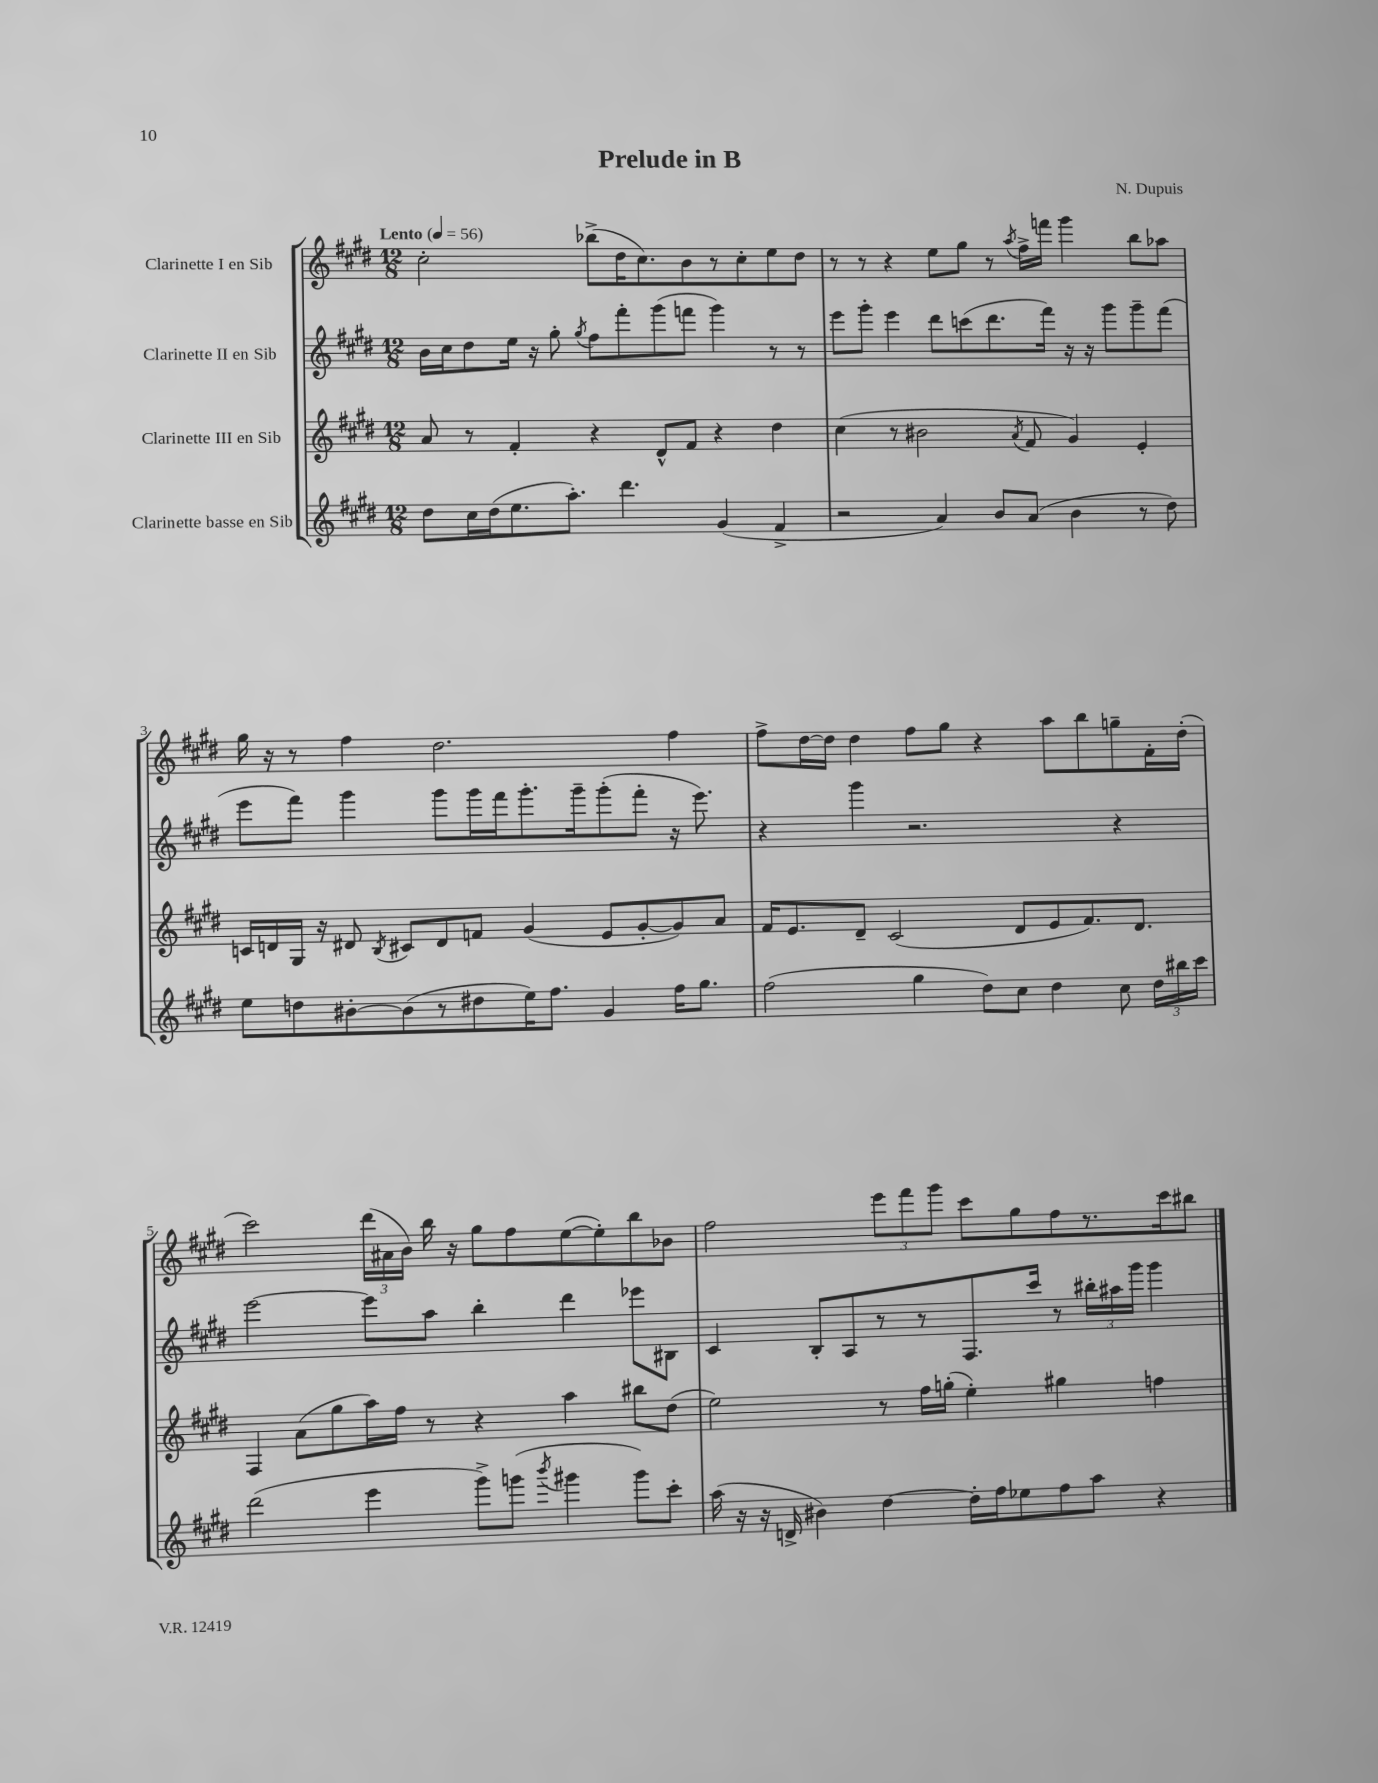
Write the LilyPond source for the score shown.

\header { title = "Prelude in B" composer = "N. Dupuis" }
<<
\new StaffGroup <<
\new Staff = "s0" \with { instrumentName = "Clarinette I en Sib" } {
    \clef treble \key e \major \numericTimeSignature \time 12/8 \tempo "Lento" 4 = 56
    \autoBeamOff cis''2-. bes''8[->( dis''16 cis''8.) b'8 r8 cis''8-. e''8 dis''8] |
    r8 r8 r4 e''8[ gis''8] r8 \acciaccatura { a''8 } fis''16[-> f'''16] gis'''4 b''8[ aes''8] |
    gis''16 r16 r8 fis''4 dis''2. fis''4 |
    fis''8[-> dis''16~ dis''16] dis''4 fis''8[ gis''8] r4 a''8[ b''8 g''8-- fis'16-. dis''16]-.( |
    cis'''2) \tuplet 3/2 { dis'''16[( ais'16 b'16]) } b''16 r16 gis''8[ fis''8 e''8~( e''8-.) b''8 bes'8] |
    fis''2 \tuplet 3/2 { e'''8[ fis'''8 gis'''8] } cis'''8[ gis''8 fis''8 r8. cis'''16 bis''8] \bar "|." |
}
\new Staff = "s1" \with { instrumentName = "Clarinette II en Sib" } {
    \clef treble \key e \major \numericTimeSignature \time 12/8
    \autoBeamOff b'16[ cis''16 dis''8 e''16] r16 gis''8-. \acciaccatura { gis''8 } fis''8[ fis'''8-. gis'''8( f'''8] gis'''4) r8 r8 |
    e'''8[ gis'''8]-. e'''4 dis'''8[ c'''8( dis'''8. fis'''16]) r16 r16 gis'''8[ gis'''8-- fis'''8]( |
    e'''8[ fis'''8]) gis'''4 gis'''8[ gis'''16 fis'''16 gis'''8.-. gis'''16-- gis'''8-.( fis'''8]-. r16 e'''8.) |
    r4 gis'''4 r2. r4 |
    e'''2~ e'''8[ a''8] b''4-. dis'''4 ees'''8[ bis8] |
    cis'4 b8[-. a8 r8 r8 fis8. cis'''16] r8 \tuplet 3/2 { bis''16[-. ais''16 gis'''16] } gis'''4 \bar "|." |
}
\new Staff = "s2" \with { instrumentName = "Clarinette III en Sib" } {
    \clef treble \key e \major \numericTimeSignature \time 12/8
    \autoBeamOff a'8 r8 fis'4-. r4 dis'8[-^ fis'8] r4 dis''4 |
    cis''4( r8 bis'2 \acciaccatura { a'8 } fis'8 gis'4) e'4-. |
    c'16[ d'16 gis16] r16 dis'8 \acciaccatura { b8 } cis'8[ dis'8 f'8] gis'4( e'8[ gis'8~-. gis'8) a'8] |
    fis'16[ e'8. dis'8]-- cis'2( dis'8[ e'8 fis'8.) dis'8.] |
    fis4 a'8[( gis''8 a''16) fis''16] r8 r4 a''4 bis''8[ dis''8]( |
    e''2) r8 fis''16[ g''16]-.( e''4-.) gis''4 f''4 \bar "|." |
}
\new Staff = "s3" \with { instrumentName = "Clarinette basse en Sib" } {
    \clef treble \key e \major \numericTimeSignature \time 12/8
    \autoBeamOff dis''8[ cis''16 dis''16( e''8. a''8.]-.) dis'''4. gis'4( fis'4-> |
    r2 a'4) b'8[ a'8]( b'4 r8 dis''8) |
    e''8[ d''8 bis'8~-. bis'8( r8 dis''8 e''16) fis''8.] gis'4 fis''16[ gis''8.] |
    fis''2( gis''4 dis''8[) cis''8] dis''4 cis''8 \tuplet 3/2 { dis''16[ bis''16 cis'''16] } |
    dis'''2( e'''4 gis'''8[->) g'''8]( \acciaccatura { b'''8 } gis'''4 gis'''8[) cis'''8]-. |
    a''16( r16 r16 d'16-> bis'4) dis''4~ dis''16[-. fis''16 ees''8 fis''8 a''8] r4 \bar "|." |
}
>>
>>
